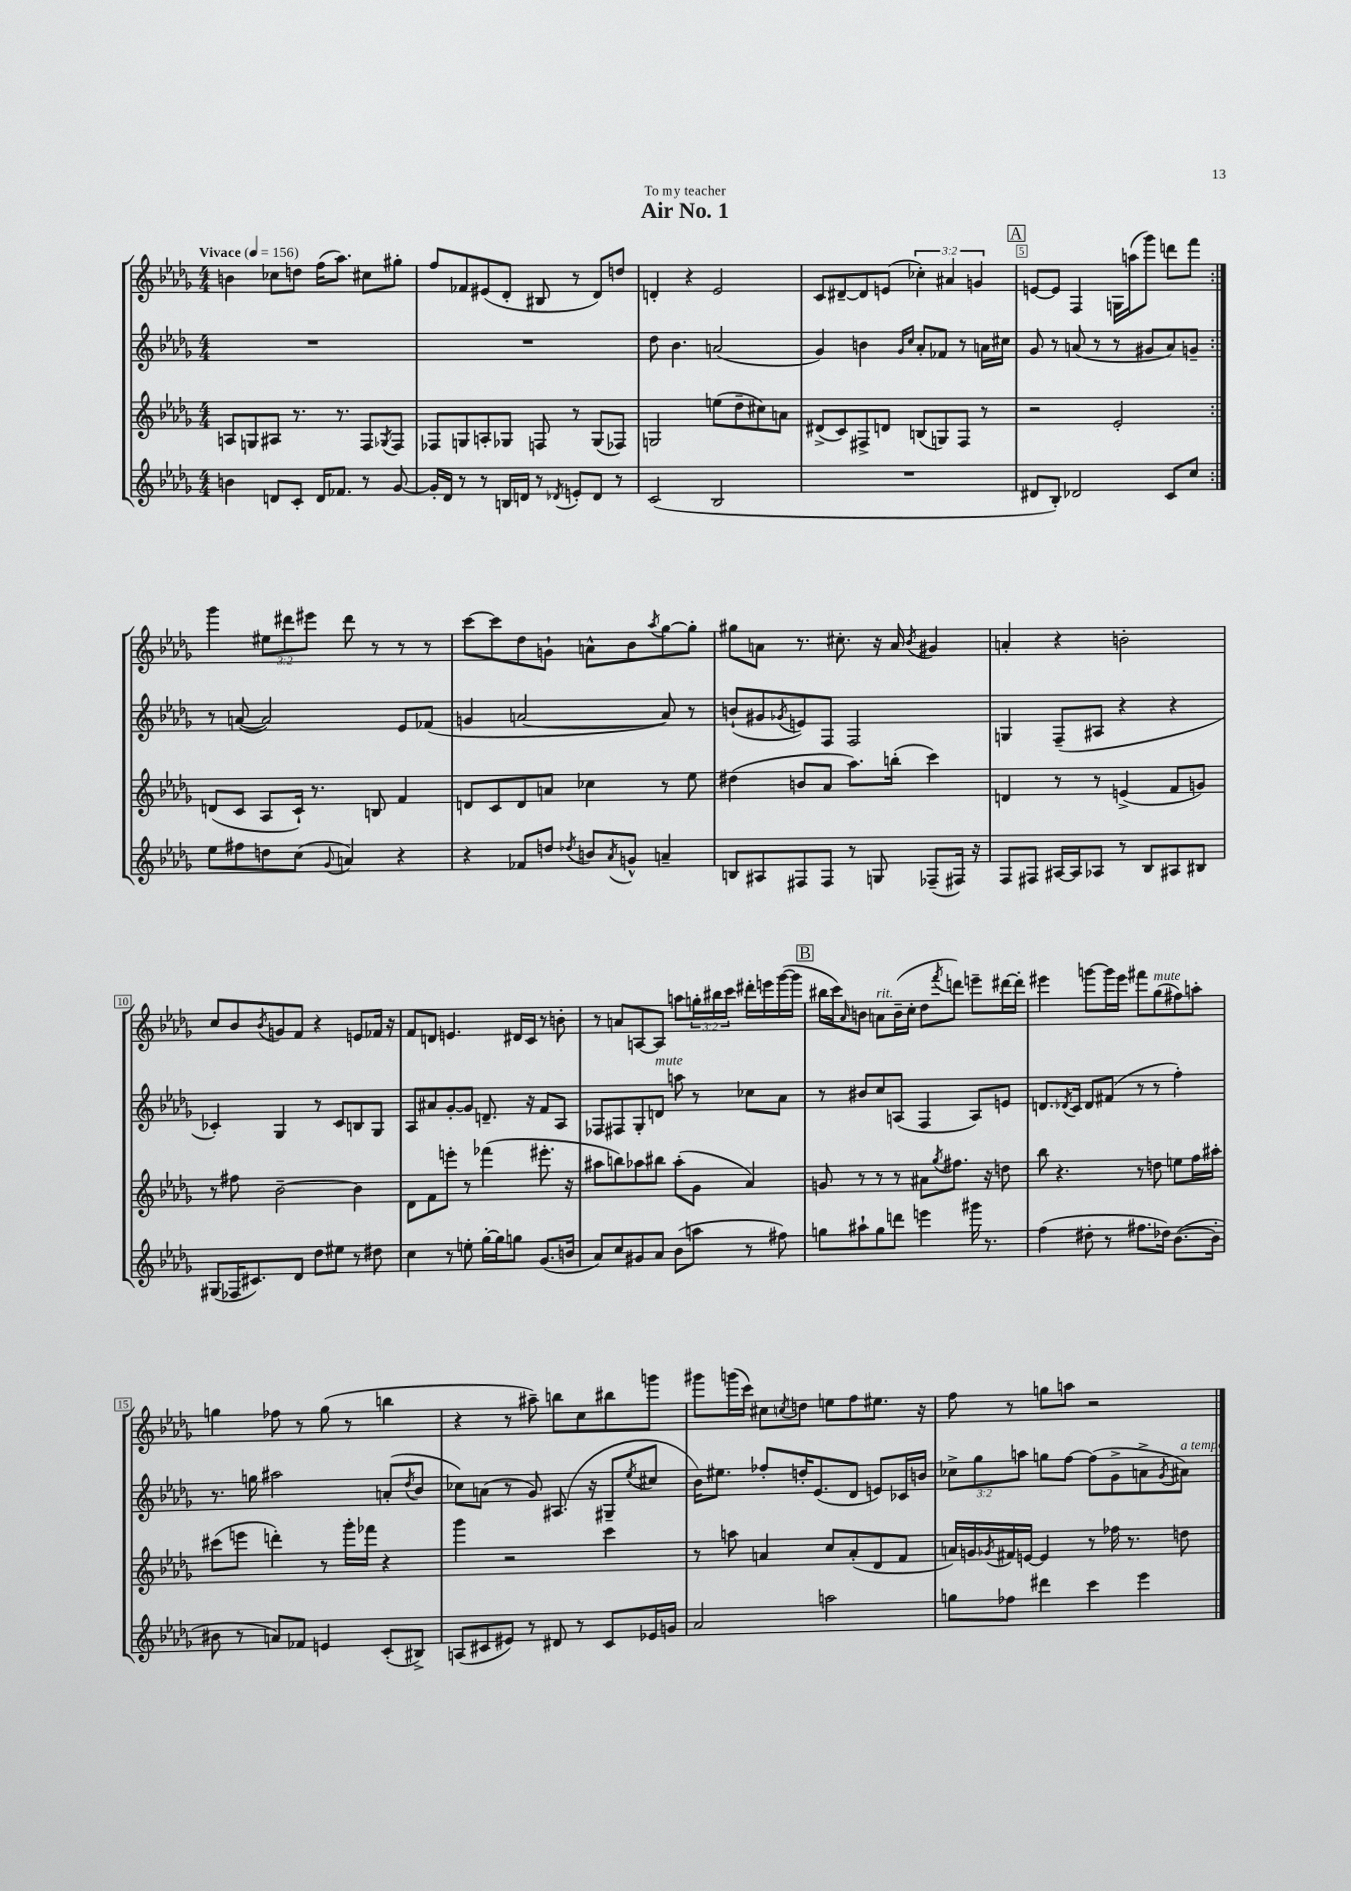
\header { title = "Air No. 1" dedication = "To my teacher" }
<<
\new StaffGroup <<
\new Staff = "s0" {
    \clef treble \key des \major \numericTimeSignature \time 4/4 \override Staff.TupletNumber.text = #tuplet-number::calc-fraction-text \tempo "Vivace" 4 = 156
    \repeat volta 2 { b'4 ces''8 d''8 f''16( aes''8.) cis''8 gis''8-. |
    f''8 fes'8 eis'8( des'8-. bis8 r8 des'8) d''8 |
    d'4-. r4 ees'2 |
    c'8 dis'8~-- dis'8 e'8( \tuplet 3/2 { ces''4-.) ais'4 g'4 } |
    \mark \markup { \box "A" } e'8~ e'8 f4 g16 a''16( ges'''8) d'''8 f'''8 | }
    ges'''4 \tuplet 3/2 { eis''8 dis'''8 eis'''8 } dis'''8 r8 r8 r8 |
    c'''8~ c'''8 des''8 g'8-! a'8-^ bes'8 \acciaccatura { aes''8 } ges''8~ ges''8-. |
    gis''8 a'8 r8. cis''8.-. r16 a'16 \acciaccatura { bes'8 } gis'4 |
    a'4-. r4 b'2-. |
    c''8 bes'8 \acciaccatura { bes'8 } g'8 f'8 r4 e'8 fes'16 r16 |
    f'8 d'8 e'4. dis'16 c'16 r8 b'8-. |
    r8 a'8 a8~ a8 a''8 \tuplet 3/2 { g''16-. bis''16 c'''16 } dis'''16-. e'''16 ges'''16~( ges'''16 |
    \mark \markup { \box "B" } bis''16 c'''16) \grace { aes'16 } b'8 a'8^\markup { \italic "rit." } b'16--( c''16-. des''8 \acciaccatura { f'''8 } d'''8) e'''8-- dis'''16~ dis'''16-. |
    eis'''4 g'''8~ g'''16 eis'''16 fis'''8 ges''8^\markup { \italic "mute" }( fis''8) a''8-. |
    g''4 fes''8 r8 g''8( r8 b''4 |
    r4 r8 ais''8--) b''8 c''8 bis''8 g'''8 |
    gis'''8 g'''16( c'''16) cis''8 \acciaccatura { c''8 } d''8 e''8 f''8 eis''8. r16 |
    f''8 r8 g''8 a''8 r2 \bar "|." |
}
\new Staff = "s1" {
    \clef treble \key des \major \numericTimeSignature \time 4/4 \override Staff.TupletNumber.text = #tuplet-number::calc-fraction-text
    \repeat volta 2 { R1 |
    R1 |
    des''8 bes'4. a'2( |
    ges'4) b'4 \grace { ges'16 c''16 } aes'8-. fes'8 r8 a'16 cis''16 |
    \mark \markup { \box "A" } ges'8 r8 a'8( r8 r8 gis'8 a'8) g'8-- | }
    r8 a'8~( a'2) ees'8 fes'8( |
    g'4 a'2~ a'8) r8 |
    b'8-!( gis'8 \acciaccatura { ges'8 } e'8) f8 f2 |
    g4 f8--( ais8 r4 r4 |
    ces'4-.) ges4 r8 ces'8 b8 ges8 |
    aes8 ais'8 ges'8~-. ges'8 d'8.-- r16 f'8 aes8 |
    fes8 fis8 ges8-. d'8^\markup { \italic "mute" } a''8 r8 ces''8 aes'8 |
    \mark \markup { \box "B" } r8 bis'8 c''8 a8( f4 a8) e'8 |
    d'8. \acciaccatura { des'8 } c'16 des'8 fis'8( r8 r8 f''4-.) |
    r8. g''16 ais''2 a'8-.( \acciaccatura { des''8 } bes'8 |
    ces''8) a'8( r8 ges'8) ais8.( r16 gis8-- \acciaccatura { ees''8 } cis''8 |
    bes'16) eis''8. fes''8-. d''16-. ees'8.( des'8 e'8) ces'16 b'16 |
    \tuplet 3/2 { ces''8-> ges''8 a''8 } g''8 f''8~ f''8( ges'8-> a'8-> \acciaccatura { ges'8 } ais'8^\markup { \italic "a tempo" }) \bar "|." |
}
\new Staff = "s2" {
    \clef treble \key des \major \numericTimeSignature \time 4/4
    \repeat volta 2 { a8 g8 ais8 r8. r8. f8 \acciaccatura { ges8 } f8 |
    fes8 g8 a8-. ges8 f8 r8 ges8( fes8) |
    g2 e''8( des''8-- cis''8) a'8 |
    dis'8->( c'8) fis8-> d'8 b8( g8) fis8 r8 |
    \mark \markup { \box "A" } r2 ees'2-. | }
    d'8( c'8 aes8 c'16-!) r8. b8 f'4 |
    d'8 c'8 d'8 a'8 ces''4 r8 ees''8 |
    dis''4( b'8 aes'8 aes''8.) b''16-.( c'''4) |
    d'4 r8 r8 e'4->( f'8 g'8) |
    r8 fis''8 bes'2~-- bes'4 |
    des'8 f'8 e'''8-. r8 fes'''4( eis'''8.-. r16 |
    ais''8 b''8) aes''8 bis''8 aes''8-.( ges'8 aes'4) |
    \mark \markup { \box "B" } g'8 r8 r8 r8 ais'8 \acciaccatura { ges''8 } fis''8. r16 d''8 |
    bes''8 r4. r8 d''8 e''8 f''16 ais''16-. |
    cis'''8( e'''8 d'''4-.) r8 ges'''16-. fes'''16 r4 |
    ges'''4 r2 c'''4 |
    r8 a''8 a'4 c''8 a'8-.( des'8 f'8 |
    a'16) g'16 \acciaccatura { ges'8 } fis'16 e'16~ e'4 r8 fes''16 r8. d''8 \bar "|." |
}
\new Staff = "s3" {
    \clef treble \key des \major \numericTimeSignature \time 4/4
    \repeat volta 2 { b'4 d'8 c'8-. d'16 fes'8. r8 ges'8~ |
    ges'16-. des'16 r8 r8 b16 d'16 r8 \acciaccatura { des'8 } e'8-. des'8 r8 |
    c'2( bes2 |
    R1 |
    \mark \markup { \box "A" } dis'8 bes8-.) des'2 c'8 c''8 | }
    ees''8 fis''8 d''8 c''8( \appoggiatura { ges'8 } a'4) r4 |
    r4 fes'8 d''8 \acciaccatura { des''8 } b'8 \acciaccatura { aes'8 } g'8-^ a'4-- |
    b8 ais8 fis8 fis8 r8 g8 fes8--( fis16) r16 |
    f8 fis8 ais16~ ais16 aes8 r8 bes8 ais8 bis8 |
    gis8( fes16 cis'8.) des'8 des''8 eis''8 r8 dis''8 |
    c''4 r8 e''8-. ges''16~-. ges''16 g''8 ges'8.( b'16 |
    aes'8) c''8 gis'8 aes'8 bes'8( a''8 r8 fis''8) |
    \mark \markup { \box "B" } g''8 ais''8-! g''8 d'''8 e'''4 gis'''16 r8. |
    f''4( dis''8-. r8 fis''8. des''16) bes'8.~( bes'16-. |
    bis'8 r8 a'8) fes'8 e'4 c'8-.( bis8->) |
    a8( cis'8 eis'8) r8 dis'8 r8 cis'8 ees'16 g'16 |
    aes'2 a''2 |
    g''8 fes''8 dis'''4 c'''4 ees'''4 \bar "|." |
}
>>
>>
\layout { \context { \Score \override BarNumber.break-visibility = ##(#f #t #t) barNumberVisibility = #(every-nth-bar-number-visible 5) \override BarNumber.stencil = #(make-stencil-boxer 0.1 0.3 ly:text-interface::print) } }
